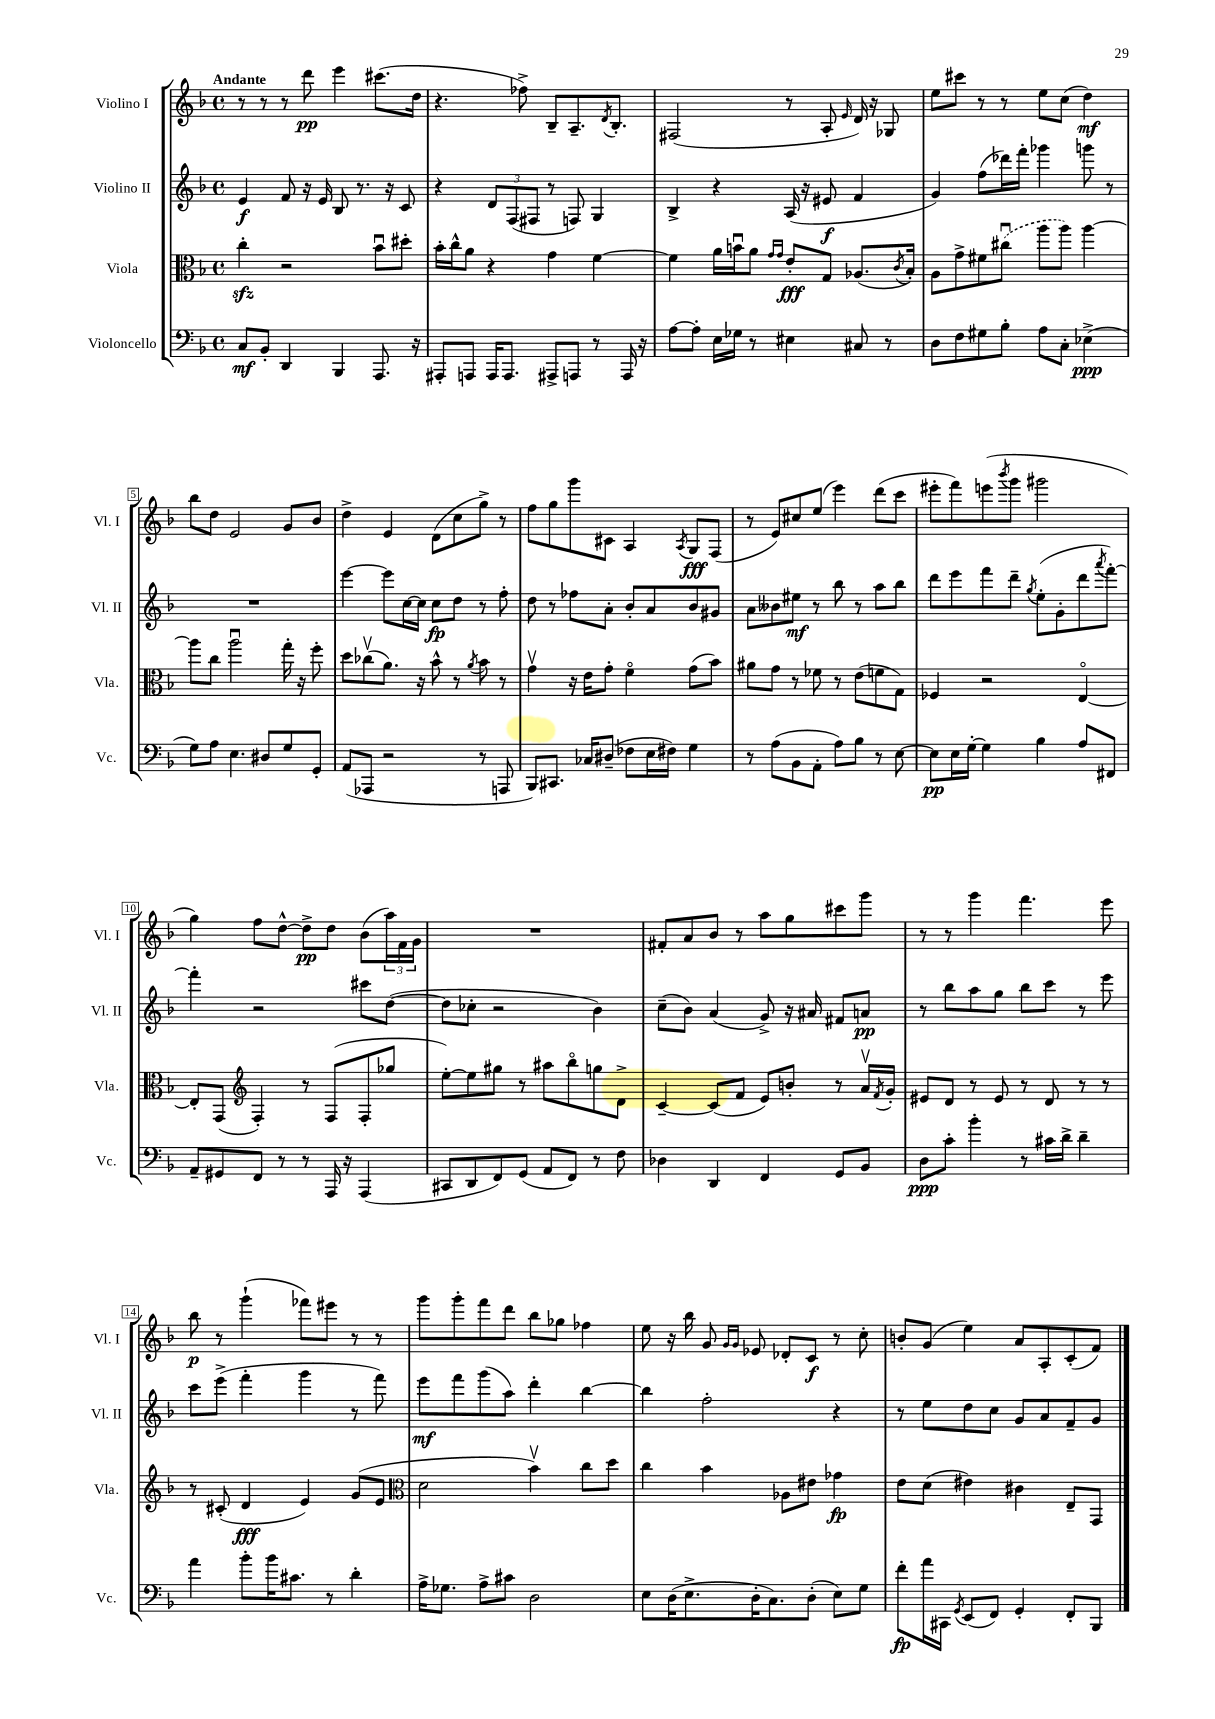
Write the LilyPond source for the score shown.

<<
\new StaffGroup <<
\new Staff = "s0" \with { instrumentName = "Violino I" shortInstrumentName = "Vl. I" } {
    \clef treble \key f \major \defaultTimeSignature \time 4/4 \tempo "Andante"
    r8 r8 r8 d'''8\pp e'''4 cis'''8.( d''16 |
    r4. fes''8->) bes8-- a8.-- \acciaccatura { d'8 } bes8.-. |
    fis2( r8 a8-. \grace { e'16 } d'16) r16 ges8 |
    e''8 cis'''8 r8 r8 e''8 c''8( d''4\mf) |
    bes''8 d''8 e'2 g'8 bes'8 |
    d''4-> e'4 d'8( c''8 g''8->) r8 |
    f''8 g''8 g'''8 cis'8 a4 \acciaccatura { a8 } g8\fff f8( |
    r8 e'8) cis''8 e''8( e'''4) d'''8( c'''8 |
    eis'''8-. f'''8) e'''8( \acciaccatura { bes'''8 } g'''8 gis'''2 |
    g''4) f''8 d''8~-^ d''8->\pp d''8 bes'8( \tuplet 3/2 { a''16) f'16 g'16 } |
    R1 |
    fis'8-. a'8 bes'8 r8 a''8 g''8 cis'''8 g'''8 |
    r8 r8 g'''4 f'''4. e'''8 |
    bes''8\p r8 g'''4-!( fes'''8) eis'''8 r8 r8 |
    g'''8 g'''8-. f'''8 d'''8 bes''8 ges''8 fes''4 |
    e''8 r16 bes''16 g'8 \grace { g'16 g'16 } ees'8 des'8-. c'8\f r8 c''8-. |
    b'8-. g'8( e''4) a'8 a8-. c'8-.( f'8) \bar "|." |
}
\new Staff = "s1" \with { instrumentName = "Violino II" shortInstrumentName = "Vl. II" } {
    \clef treble \key f \major \defaultTimeSignature \time 4/4
    e'4\f f'8 r16 e'16 bes8 r8. r16 c'8 |
    r4 \tuplet 3/2 { d'8 f8( fis8 } r8 f8) g4 |
    bes4-> r4 a16( r16 eis'8\f f'4 |
    g'4) f''8( des'''16) f'''16-. ges'''4 g'''8 r8 |
    R1 |
    e'''4~ e'''8 c''16~ c''16 c''8\fp d''8 r8 f''8-. |
    d''8 r8 fes''8 a'8-. bes'8-. a'8 bes'8 gis'8 |
    a'8 beses'8 eis''8\mf r8 bes''8 r8 a''8 bes''8 |
    d'''8 e'''8 f'''8 d'''8-- \acciaccatura { g''8 } e''8-.( g'8-. d'''8 \acciaccatura { a'''8 } f'''8~-.) |
    f'''4-. r2 cis'''8 d''8~( |
    d''8 ces''8-. r2 bes'4) |
    c''8--( bes'8) a'4( g'8->) r16 ais'16 fis'8 a'8\pp |
    r8 bes''8 a''8 g''8 bes''8 c'''8 r8 e'''8 |
    c'''8 e'''8->( f'''4-. g'''4 r8 f'''8) |
    e'''8\mf f'''8 g'''8( a''8) d'''4-. bes''4~ |
    bes''4 f''2-. r4 |
    r8 e''8 d''8 c''8 g'8 a'8 f'8-- g'8 \bar "|." |
}
\new Staff = "s2" \with { instrumentName = "Viola" shortInstrumentName = "Vla." } {
    \clef alto \key f \major \defaultTimeSignature \time 4/4
    c''4-.\sfz r2 bes'8\downbow dis''8-. |
    bes'16-. c''16-^ a'8 r4 g'4 f'4~ |
    f'4 a'16 b'16\downbow a'8 \grace { g'16 g'16 } e'8-.\fff g8 aes8.( \acciaccatura { c'8 } bes16-.) |
    a8 g'8-> fis'8 \once \slurDashed cis''8\downbow( a''8 a''8) a''4~ |
    a''8 c''8 a''2\downbow g''16-. r16 f''8-. |
    d''8 ces''8\upbow( a'8.) r16 bes'8-^ r8 \acciaccatura { a'8 } bes'8 r8 |
    g'4\upbow r16 e'16 g'8-. f'4\flageolet g'8( bes'8) |
    ais'8 g'8 r8 fes'8 r8 e'8( f'8 g8) |
    fes4 r2 e4~\flageolet |
    e8-. g,8( \clef treble f4-.) r8 f8( f8-. ges''8 |
    e''8~-.) e''8 gis''8 r8 ais''8 bes''8\flageolet g''8 d'8-> |
    c'4~-- c'8( f'8 e'8) b'8-. r8 a'16\upbow \acciaccatura { f'8 } g'16-. |
    eis'8 d'8 r8 eis'8 r8 d'8 r8 r8 |
    r8 cis'8-.( d'4\fff e'4) g'8( e'8 |
    \clef alto d'2 bes'4\upbow) c''8 d''8 |
    c''4 bes'4 aes8 eis'8 ges'4\fp |
    e'8 d'8( eis'4) cis'4 e8-- g,8 \bar "|." |
}
\new Staff = "s3" \with { instrumentName = "Violoncello" shortInstrumentName = "Vc." } {
    \clef bass \key f \major \defaultTimeSignature \time 4/4
    c8\mf bes,8-. d,4 bes,,4 a,,8. r16 |
    ais,,8-. a,,8 a,,16 a,,8. ais,,8-> a,,8 r8 a,,16 r16 |
    a8~ a8-. e16 ges16 r8 eis4 cis8 r8 |
    d8 f8 gis8 bes8-. a8 c8-. ees4->\ppp( |
    g8) a8 e4. dis8 g8 g,8-. |
    a,8( aes,,8 r2 r8 a,,8 |
    bes,,8) cis,8. ces16 dis8--( fes8 e16 fis16) g4 |
    r8 a8( bes,8 a,8-. a8) bes8 r8 e8~ |
    e8\pp e16 g16~-. g4 bes4 a8 fis,8 |
    a,8-- gis,8 f,8 r8 r8 a,,16 r16 a,,4( |
    cis,8 d,8 f,8) g,8( a,8 f,8) r8 f8 |
    des4 d,4 f,4 g,8 bes,8 |
    d8\ppp c'8-. bes'4-. r8 cis'16 d'16-> d'4-- |
    a'4 bes'8-. bes'16 cis'8. r8 d'4-. |
    a16-> ges8. a8-> cis'8 d2 |
    e8 d16( e8.-> d16-. c8.) d8-.( e8) g8 |
    f'8-.\fp a'16 cis,16 \acciaccatura { g,8 } e,8( f,8) g,4-. f,8-. bes,,8 \bar "|." |
}
>>
>>
\layout { \context { \Score \override BarNumber.stencil = #(make-stencil-boxer 0.1 0.3 ly:text-interface::print) } }
